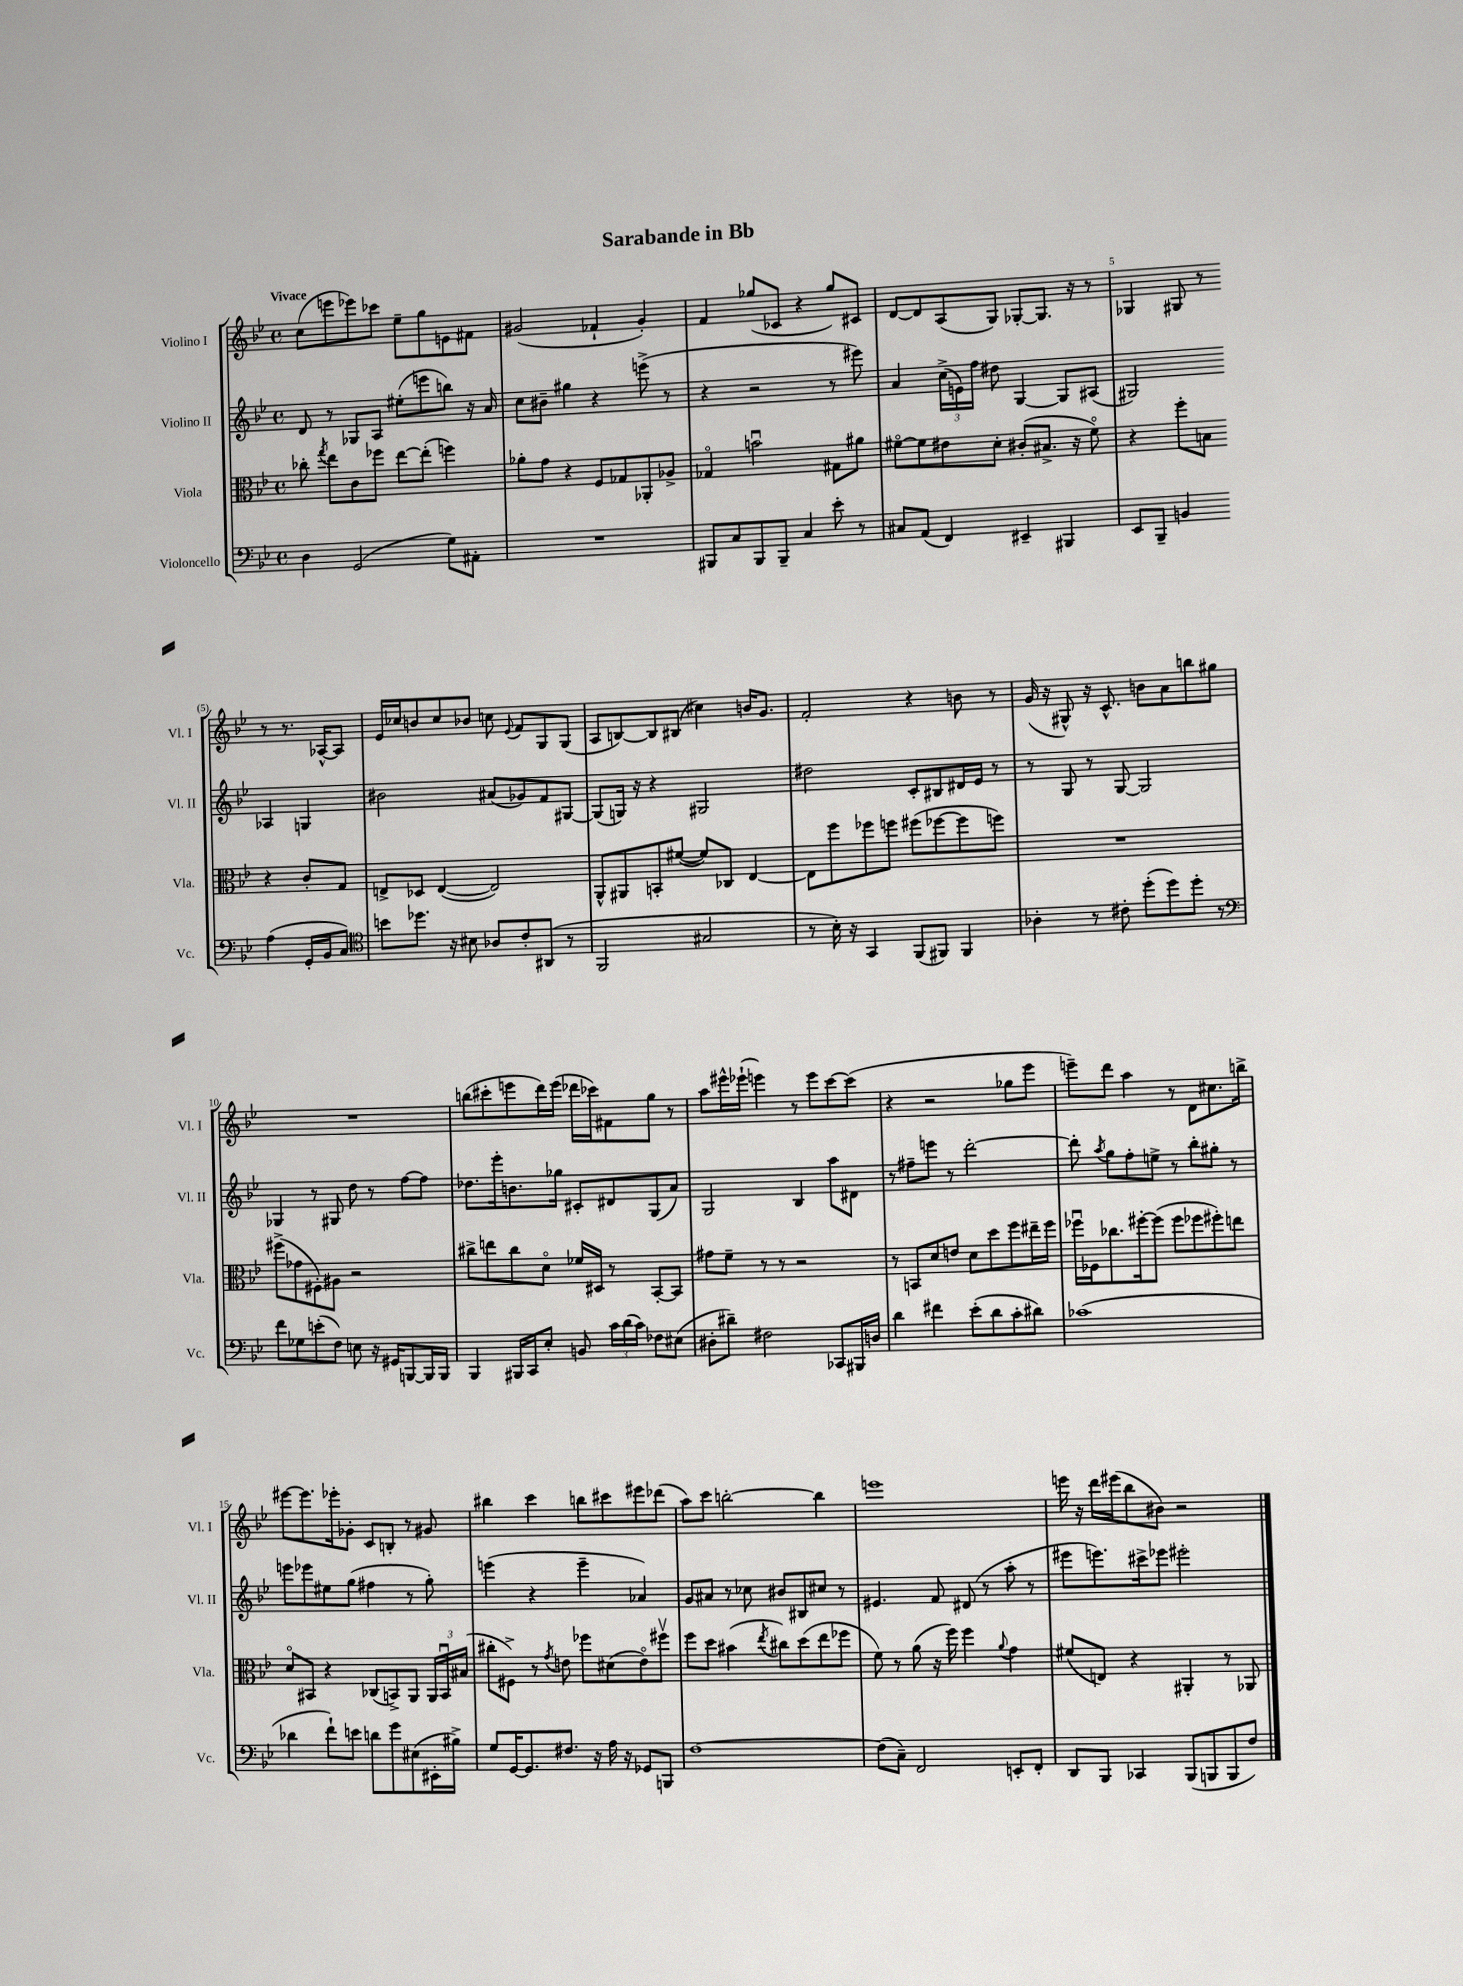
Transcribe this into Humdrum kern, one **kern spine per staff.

**kern	**kern	**kern	**kern
*staff4	*staff3	*staff2	*staff1
*clefF4	*clefC3	*clefG2	*clefG2
*k[b-e-]	*k[b-e-]	*k[b-e-]	*k[b-e-]
*M4/4	*M4/4	*M4/4	*M4/4
*met(c)	*met(c)	*met(c)	*met(c)
4D\	8cc-'\	8d/	(8cc\L
.	8qgg/	.	.
.	8ee-\L	8r	8eee\
(2GG/	8c\	8G-/L	8eee-\)
.	8ff-\J	8A/J	8ccc-\J
.	[8ee-\L	(8ee#'\L	8ee-~\L
.	(8ee-'\]J	8eee\	8gg\
8G\L)	4ff\)	8bb\J)	8e\
8AA#'\J	.	16r	8f#\J
.	.	16a/	.
=	=	=	=
1r	8a-'\L	8cc\L	(2g#/
.	8g\J	8b#~\J	.
.	4r	4gg#\	.
.	8F/L	4r	4f-`/
.	8G-/	.	.
.	8AA-'/	(8eee^\	4g#'/)
.	8A-^/J	8r	.
=	=	=	=
8BBB#/L	4G-o/	4r	4f/
8C/	.	.	.
8BBB#/	2bu\	2r	(8gg-/L
8BBB#~/J	.	.	8c-/J
4C/	.	.	4r
8e-'\	8G#\L	8r	8gg-/L)
8r	8a#\J	8eee#\)	8c#/J
=	=	=	=
8C#/L	[8f#o\L	4a/	[8d/L
(8AA/J	8f#\]	.	8d/]
4FF/)	8e#\	(24cc^\LL	(8A/
.	.	24e\)	.
.	.	24ff\JJ	.
.	8d'\J	8dd#\	8G/J)
4EE#~/	(8c#'/L	[4G/	[8G-'/L
.	8.B#^/J	.	8.G-/]J
4BBB#/	.	8G/]L	.
.	16r	.	16r
.	8f#o\)	(8A#/J	8r
=	=	=	=
8EE-/L	4r	2G#/)	4G-/
8BBB-~/J	.	.	.
4BB/	8ff'\L	.	8G#/
.	8B\J	.	8r
(4A\	4r	4A-/	8r
.	.	.	8.r
16GG'/LL	8c'/L	4G/	.
16BB/J	.	.	[16A-^^/LK
8C/J)	8G/J	.	8A-/]J
=	=	=	=
*clefC4	*	*	*
8b\L	8E^/L	2b#\	16e-/LL
.	.	.	16cc-/J
8.dd-\J	8D-/J	.	8b/
.	([4E/	.	8cc-/
16r	.	.	.
8B#\	.	.	8b-/J
8A-/L	2E/])	(8a#/L	8cc\
.	.	.	8qqe-/
8c'/	.	8g-/)	8f/L
(8AA#/J	.	8f/	8G/
8r	.	[8G#/J	(8G/J
=	=	=	=
2FF/	8AA^^/L	(8G#/]L	8A/L
.	8AA#/	16G/Jk)	[8B/)
.	.	16r	.
.	8BB'/	4r	8B/]
.	([8f#/J	.	(8B#/J
2G#/	8f#/]L)	2G#/	4cc#\)
.	8C-/J	.	.
.	[4E-/	.	16b/LK
.	.	.	8.g/J
=	=	=	=
8r	8E-\]L	2dd#\	2f'/
16B-'\)	8ff\	.	.
16r	.	.	.
4GG/	8ff-\	.	.
.	8ff\J	.	.
(8FF/L	(8ff#\L	8c'/L	4r
8FF#/J)	[8ff-\	8B#/	.
4FF#/	8ff-\]	16d#/L	8b\
.	.	16e-/JJ	.
.	8ff\J)	8r	8r
=	=	=	=
4A-'\	1r	8r	(16g/
.	.	.	16r
.	.	8G/	8G#^^/)
8r	.	8r	16r
.	.	.	8.c^^/
8c#'\	.	[8G/	.
(8dd'\L	.	2G/]	8b\L
8dd\)	.	.	8a\
8dd'\J	.	.	8bb\
8r	.	.	8gg#\J
=	=	=	=
*clefF4	*	*	*
8f\L	(8ff#^\L	4G-/	1r
8G-\	8g-\	.	.
(8e'\	8F#'\)	8r	.
8F\J)	8A#\J	8G#/	.
8E\	2r	8dd\	.
16r	.	8r	.
16GG#/LK	.	.	.
[8BBB/	.	[8ff\L	.
16BBB/]L	.	8ff\]J	.
16BBB/JJ	.	.	.
=	=	=	=
4BBB-/	8cc#^\L	8.dd-\L	(8bb\L
.	8ee\	.	8ccc#'\
.	.	16eee-'\k	.
16BBB#/LL	8cc#\	8.b\	8eee\
16CC/J	.	.	.
8E-'/J	8do\J	.	16ddd\L)
.	.	16gg-\Jk	(16eee\JJ
8BB/	16f-/LL	8c#'/L	16ddd-\LL
.	16D#/JJ	.	16ccc-\J)
24c\LL	8r	8d#/	8f#\
(24d\	.	.	.
24c\JJ)	.	.	.
8F-\L	[8BB-'/L	(8G/	8gg\J
(8E#\J	8BB-/]J	8a/J)	8r
=	=	=	=
8D#'\L	8g#\L	2G/	8aa\L
8d#~\J)	8f~\J	.	16eee#^^\L
.	.	.	(16eee-`\JJ
2F#\	8r	.	4eee\)
.	8r	.	.
.	2r	4B-/	8r
.	.	.	8eee\L
8CC-/L	.	8aa\L	[8ccc\
16BBB#/L	.	8d#\J	(8ccc\]J
16D/JJ	.	.	.
=	=	=	=
4d\	8r	8r	4r
.	8BB/L	8ff#~\L	.
4f#\	8d/	8eee\J	2r
.	8e/J	8r	.
(8e-'\L	8d\L	[2ddd'\	.
8d\	8dd\	.	.
8c'\	8ff\	.	8gg-\L
8d#\J)	16ee#~\L	.	8eee-\J
.	16ff\JJ	.	.
=	=	=	=
(1c-	16ff-u\LL	8ddd'\]	8eee~\L)
.	16F-\J	.	.
.	.	8qaa/	.
.	8.cc-\	8gg\L	8ddd\J
.	.	8ff'\	4aa\
.	[16ff#'\k	.	.
.	(8ff#\]J	8ee^\J	.
.	8ff#\L	8r	8r
.	8ff-\	8bb-'\L	8d\L
.	8ff#'\)	8gg#'\J	8.cc#\
.	8ee\J	8r	.
.	.	.	16bb^\Jk
=	=	=	=
4d-\	8do/L	8eee\L	[8eee#\L
.	8BB#/J	8eee-\	8.eee#\]
8f`\L)	4r	8ee#\	.
.	.	.	16eee-'\k
8e\J	.	(8gg\J	8g-'\J
8d\L	(8C-/L	4ff#\	8c/L
8g\	8BB^/)	.	8B'/J
(8E#\	8AA/J	8r	8r
16EE#'\L	24AA/LL	8gg'\)	8g#/
.	24BBu/	.	.
16B#^\JJ)	.	.	.
.	(24B#/JJ	.	.
=	=	=	=
8G/L	8cc#'\L	(4eee\	4bb#\
[16GG/K	8F#^\J)	.	.
8.GG/]	.	.	.
.	8r	4r	4ccc\
.	8qg/	.	.
8.F#/J	8e\	.	.
.	8ff-\L	4eee~\	8bb\L
16r	.	.	.
16A\	(8d#\	.	8ccc#\
16r	.	.	.
8GG-/L	8eo\)	4a-/)	8eee#\
8BBB/J	8ff#v\J	.	(8ddd-\J
=	=	=	=
[1F	8ff\L	8g/L	8aa\L)
.	8dd\J	8a#/J	8ccc\J
.	(4b#\	8r	[2bb'\
.	.	8cc-\	.
.	8qee-/	.	.
.	8cc#\L)	8b#/L	.
.	(8dd\	8B#/	.
.	8ee-\	8cc#/J	4bb\]
.	8ff-\J	8r	.
=	=	=	=
(8F\]L	8f\)	4.e#/	1eee
8C~\J)	8r	.	.
2FF/	(8a\	.	.
.	16r	8f/	.
.	16ff\)	.	.
.	4ff\	(8d#/	.
.	.	8r	.
.	8qqa/	.	.
8EE'/L	4g\	8aa'\	.
8FF'/J	.	8r	.
=	=	=	=
8DD/L	(8f#/L	8eee#\L	16eee\
.	.	.	16r
8BBB-/J	8E/J)	8.eee\)	16ddd\LL
.	.	.	(16eee#\J
4CC-/	4r	.	8bb-\
.	.	16ccc#^\k	.
.	.	8eee-\J	8b#\J)
(8BBB-/L	4AA#'/	2eee#'\	2r
8BBB/	.	.	.
8BBB/	8r	.	.
8F/J)	8AA-/	.	.
==	==	==	==
*-	*-	*-	*-
